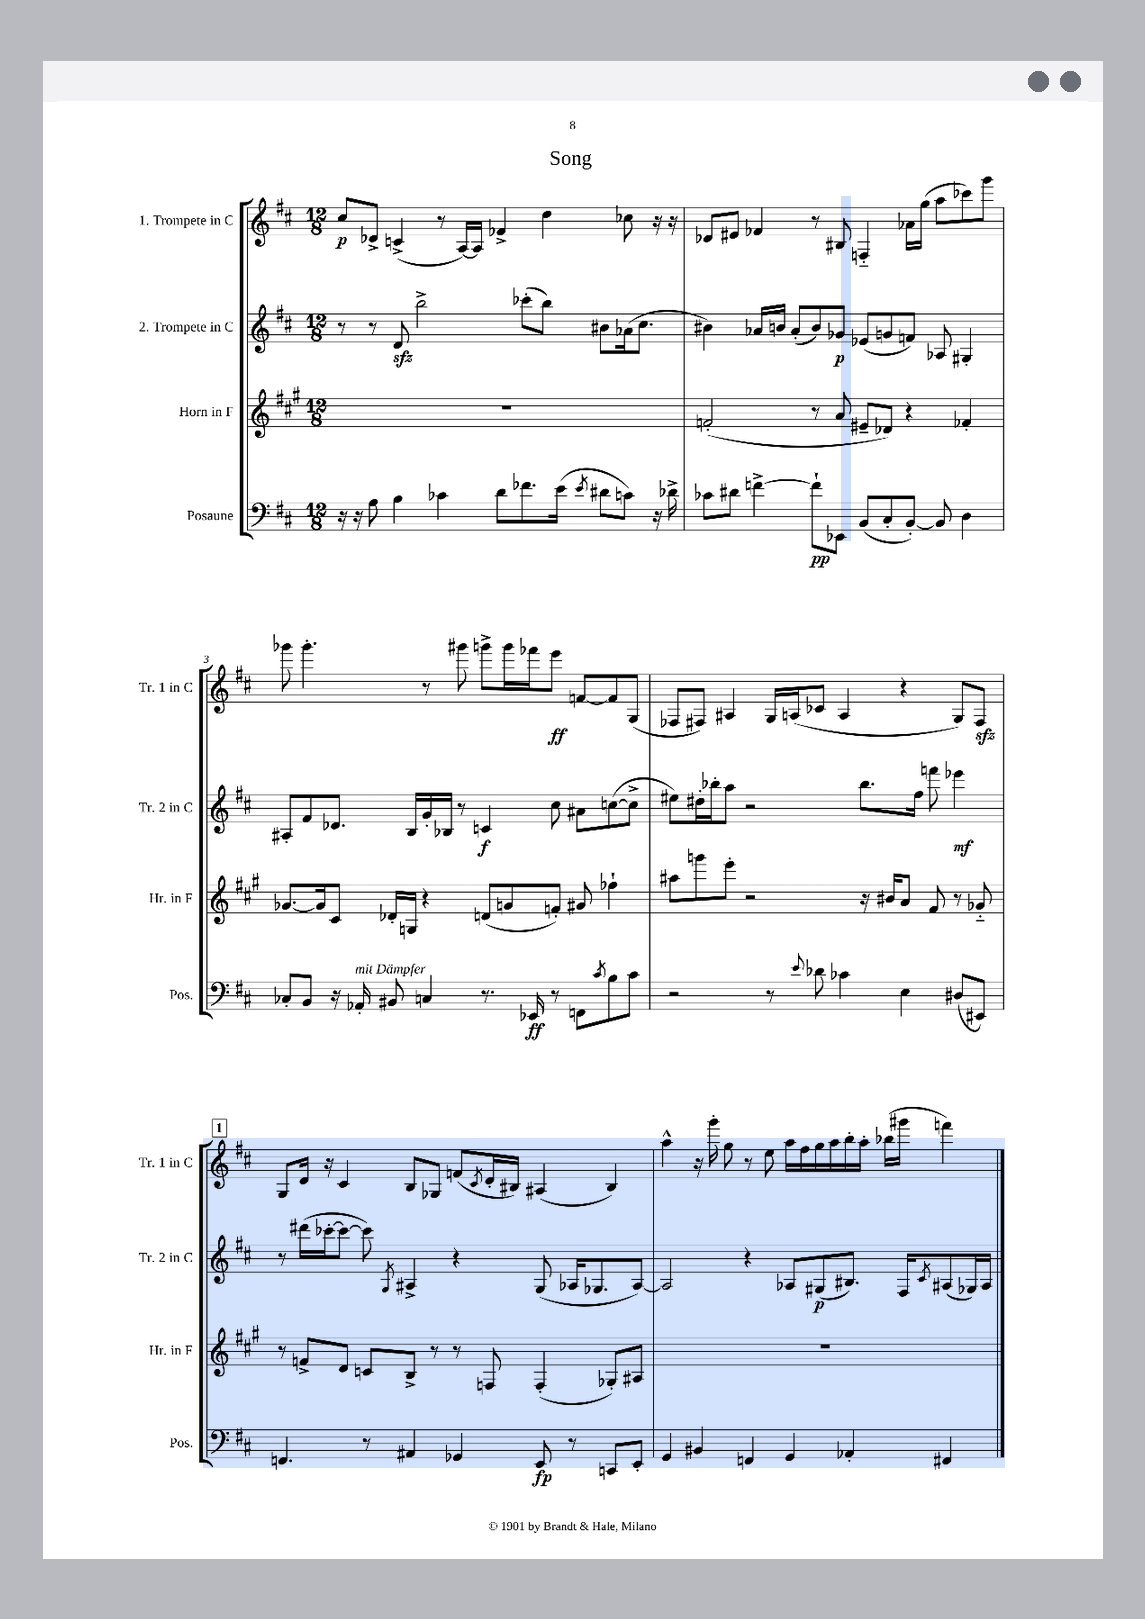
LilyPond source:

\header { title = "Song" }
<<
\new StaffGroup <<
\new Staff = "s0" \with { instrumentName = "1. Trompete in C" shortInstrumentName = "Tr. 1 in C" } {
    \clef treble \key d \major \numericTimeSignature \time 12/8
    cis''8\p des'8-> c'4->( r8 a16~) a16 fes'4-> d''4 ces''8 r16 r16 |
    des'8 eis'8 fes'4 r8 bis8 f4-_ aes'16 g''16( a''8 ces'''8) g'''8 |
    ges'''8 ges'''4.-. r8 gis'''8 g'''8-> g'''16 fes'''16 e'''8\ff f'8~ f'8 g8( |
    fes8 fis8) ais4 g16 a16( ces'8 a4 r4 g8) fis8\sfz |
    \mark \markup { \box "1" } g8 d'16 r16 cis'4 b8 ges8 f'8( \acciaccatura { cis'8 } d'16-. bis16) ais4( bis4) |
    a''4-^ r16 g'''16-. g''8 r8 e''8 a''16 fis''16 g''16 a''16 b''16-. a''16-. bes''16( gis'''16 f'''4) \bar "|." |
}
\new Staff = "s1" \with { instrumentName = "2. Trompete in C" shortInstrumentName = "Tr. 2 in C" } {
    \clef treble \key d \major \numericTimeSignature \time 12/8
    r8 r8 d'8\sfz b''2-> ces'''8-.( b''8) bis'8 aes'16( cis''8. |
    bis'4) aes'16 b'16 aes'8-.( b'8) ges'8\p ees'8( g'8 f'8) aes8 gis4-. |
    ais8-. fis'8 des'8. b16 g'16-. bes16 r8 c'4\f cis''8 ais'8 c''8~( c''8-> |
    eis''8) dis''16-. bes''16-. a''8 r2 bes''8. fis''16 f'''8 ees'''4\mf |
    \mark \markup { \box "1" } r8 dis'''16( ces'''16~-. ces'''8~ ces'''8) \acciaccatura { g8 } ais4-> r4 g8( aes16 ges8. aes8~) |
    aes2 r4 aes8 gis8\p( bis8.) fis16 \acciaccatura { cis'8 } ais8( ges16) ais16 \bar "|." |
}
\new Staff = "s2" \with { instrumentName = "Horn in F" shortInstrumentName = "Hr. in F" } {
    \clef treble \key a \major \numericTimeSignature \time 12/8
    R1. |
    f'2-.( r8 a'8 eis'8-- des'8) r4 fes'4-. |
    ges'8.~ ges'16 cis'8 des'16-. g16 r4 d'8( g'8 f'8-.) gis'8 fes''4-! |
    ais''8 g'''8 e'''8-. r2 r16 bis'16 a'8 fis'8 r8 ges'8-_ |
    \mark \markup { \box "1" } r8 f'8-> d'8 c'8 b8-> r8 r8 f8 f4-.( ges8-.) ais8 |
    R1. \bar "|." |
}
\new Staff = "s3" \with { instrumentName = "Posaune" shortInstrumentName = "Pos." } {
    \clef bass \key d \major \numericTimeSignature \time 12/8
    r16 r16 a8 b4 ces'4 d'8 fes'8. e'16( \acciaccatura { e'8 } dis'8 c'8) r16 des'16-> |
    ces'8 dis'8 f'4~-> f'8-!\pp ees,8 b,8( cis8-. b,8~-.) b,8 d4 |
    ces8-. b,8 r16 aes,16-.^\markup { \italic "mit Dämpfer" } bis,8 c4 r8. ees,16\ff r8 f,8 \acciaccatura { cis'8 } b8 cis'8 |
    r2 r8 \appoggiatura { e'8 } des'8 ces'4 e4 dis8( eis,8) |
    \mark \markup { \box "1" } f,4. r8 ais,4 ges,4 e,8\fp r8 c,8 e,8-. |
    g,4 bis,4 f,4 g,4 aes,4-. fis,4 \bar "|." |
}
>>
>>
